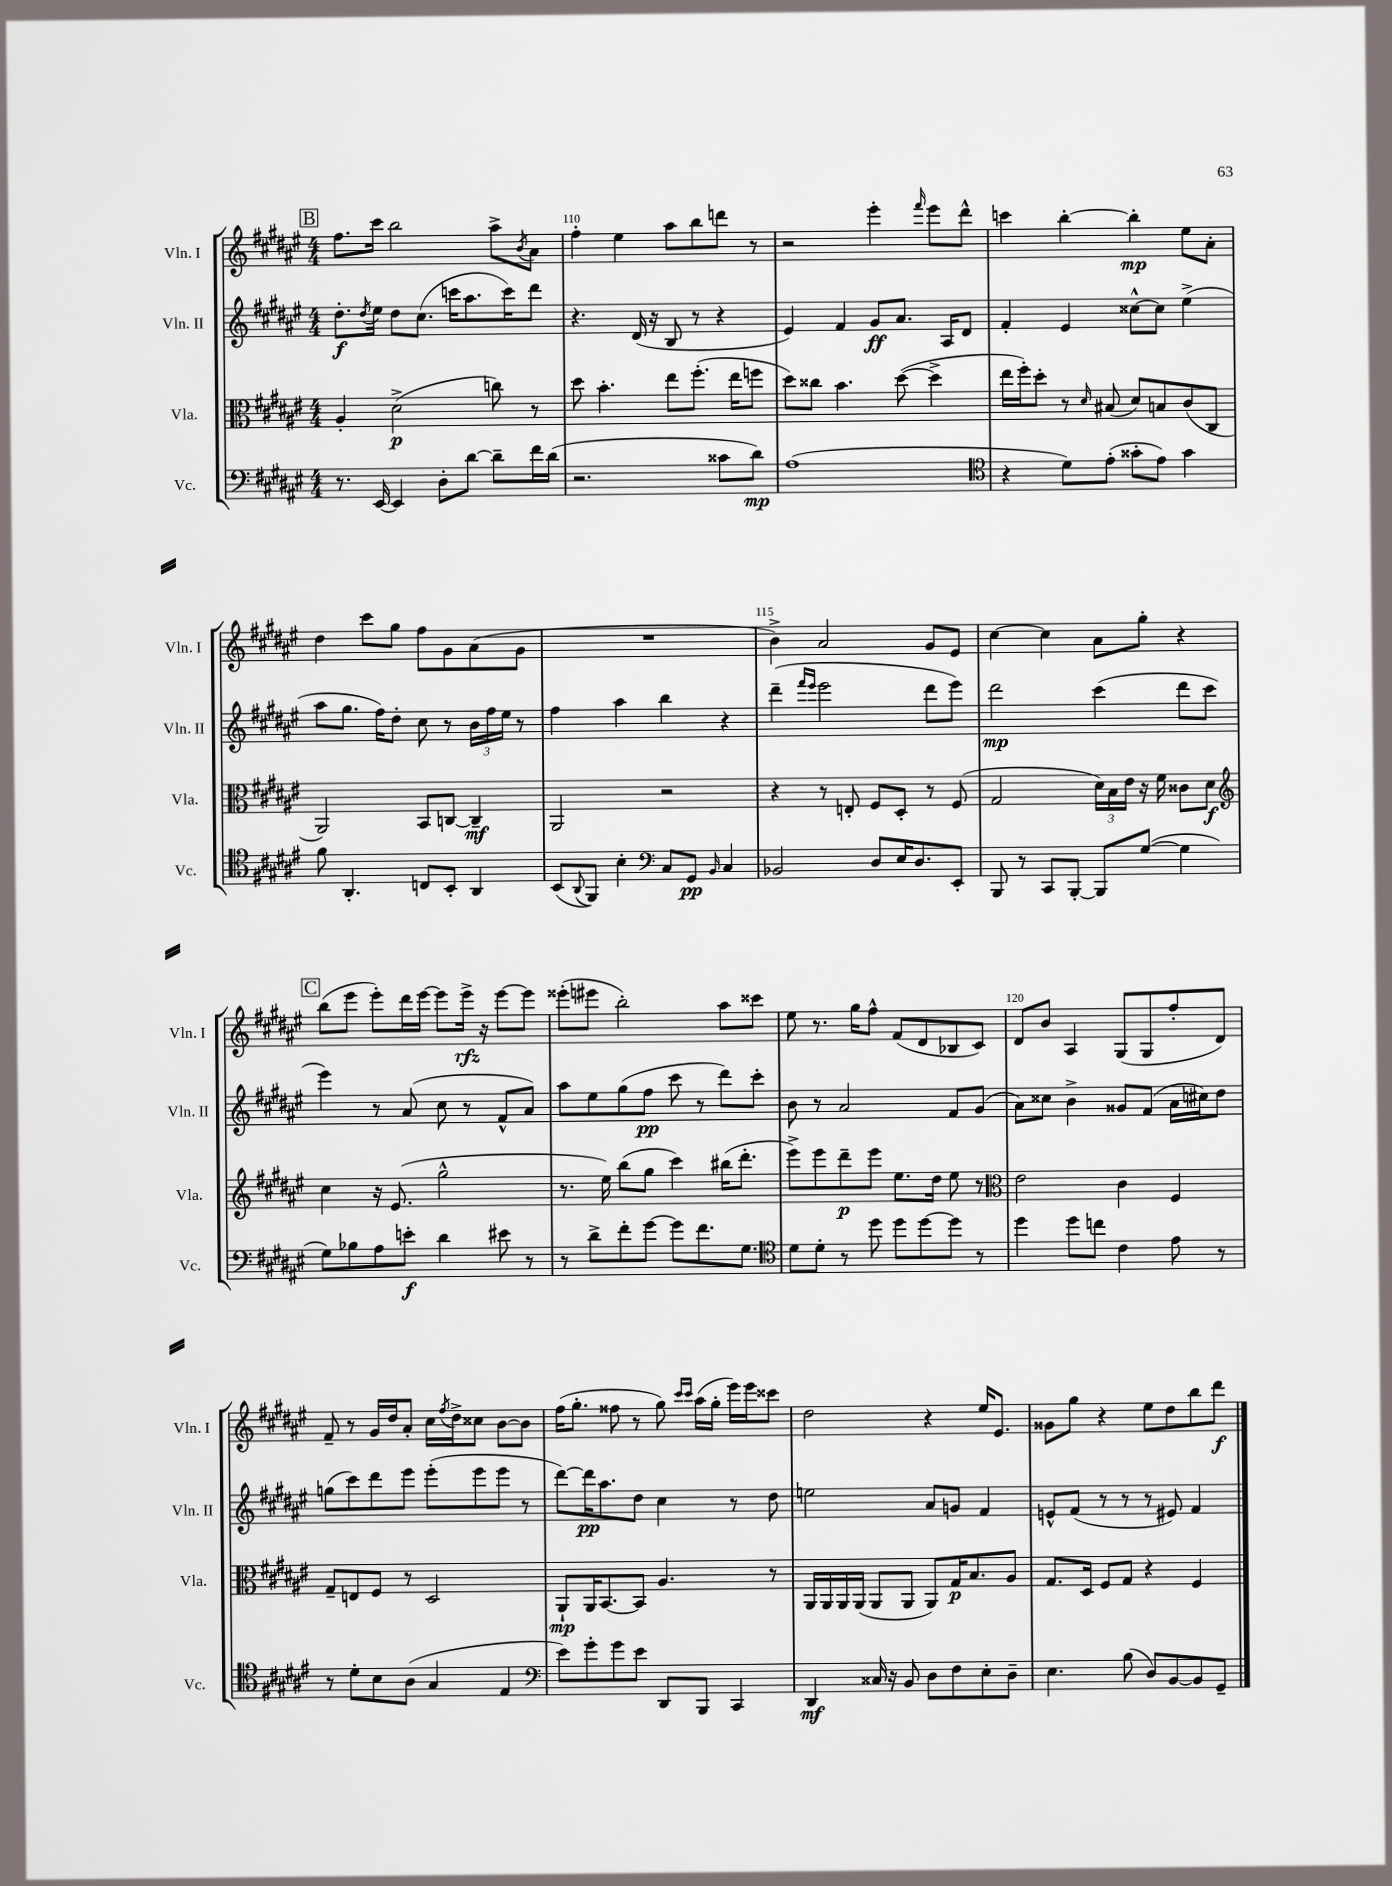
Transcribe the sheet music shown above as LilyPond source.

<<
\new StaffGroup <<
\new Staff = "s0" \with { instrumentName = "Vln. I" shortInstrumentName = "Vln. I" } {
    \clef treble \key fis \major \numericTimeSignature \time 4/4
    \mark \markup { \box "B" } fis''8. cis'''16 b''2 ais''8-> \acciaccatura { b'8 } ais'8 |
    fis''4-. eis''4 ais''8 b''8 d'''8 r8 |
    r2 eis'''4-. \grace { fis'''16 } eis'''8 dis'''8-^ |
    c'''4 b''4~-. b''4-.\mp eis''8 ais'8-. |
    dis''4 cis'''8 gis''8 fis''8 gis'8 ais'8( gis'8 |
    R1 |
    b'4->) ais'2 gis'8 eis'8 |
    cis''4~ cis''4 ais'8 gis''8-. r4 |
    \mark \markup { \box "C" } b''8( eis'''8 eis'''8-.) dis'''16 eis'''16~ eis'''8 eis'''16->\rfz r16 eis'''8~ eis'''8 |
    eisis'''8-.( eis'''8 b''2-.) ais''8 cisis'''8 |
    eis''8 r8. gis''16 fis''8-^ fis'8( dis'8 bes8 cis'8) |
    dis'8 b'8 ais4 gis8( gis8 fis''8-. dis'8) |
    fis'8-- r8 gis'16 dis''16 ais'8-. cis''16 \acciaccatura { fis''8 } dis''16-> cisis''8 b'8~ b'8 |
    fis''16( gis''8.-. fisis''8 r8 gis''8) \grace { cis'''16 cis'''16 } ais''16( gis''16-. eis'''16) eis'''16 cisis'''8 |
    dis''2 r4 eis''16 eis'8. |
    gisis'8 gis''8 r4 eis''8 dis''8 b''8 dis'''8\f \bar "|." |
}
\new Staff = "s1" \with { instrumentName = "Vln. II" shortInstrumentName = "Vln. II" } {
    \clef treble \key fis \major \numericTimeSignature \time 4/4
    \mark \markup { \box "B" } dis''8.-.\f \acciaccatura { dis''8 } eis''16 dis''8 cis''8.( c'''16 ais''8. c'''16) dis'''8 |
    r4. dis'16( r16 b8 r8 r4 |
    eis'4) fis'4 gis'8\ff ais'8. ais16 dis'8 |
    fis'4-. eis'4 cisis''8~-^ cisis''8 eis''4->( |
    ais''8 gis''8. fis''16) dis''8-. cis''8 r8 \tuplet 3/2 { b'16 fis''16 eis''16 } r8 |
    fis''4 ais''4 b''4 r4 |
    dis'''4--( \grace { fis'''16 eis'''16 } eis'''2 dis'''8 eis'''8) |
    dis'''2\mp cis'''4( dis'''8 cis'''8 |
    \mark \markup { \box "C" } eis'''4) r8 ais'8( cis''8 r8 fis'8-^ ais'8) |
    ais''8 eis''8 gis''8( fis''8\pp cis'''8 r8 dis'''8) cis'''8-. |
    b'8 r8 ais'2 fis'8 gis'8( |
    ais'8) cisis''8 b'4-> gisis'8 fis'8( ais'16 cis''16) dis''8 |
    g''8( cis'''8) dis'''8 eis'''8 eis'''8-.( eis'''8 eis'''8 r8 |
    dis'''8~) dis'''16\pp ais''8. dis''8 cis''4 r8 dis''8 |
    e''2 ais'8 g'8 fis'4 |
    e'8-^ fis'8( r8 r8 r8 eis'8) fis'4 \bar "|." |
}
\new Staff = "s2" \with { instrumentName = "Vla." shortInstrumentName = "Vla." } {
    \clef alto \key fis \major \numericTimeSignature \time 4/4
    \mark \markup { \box "B" } ais4-. dis'2->\p( c''8) r8 |
    dis''8 b'4.-. eis''8 fis''8.-.( eis''16 f''8 |
    dis''8) cisis''8 b'4. dis''8~( dis''4-> |
    eis''16 fis''16-.) dis''8-. r8 \grace { dis'16 } bis8( dis'8) b8 cis'8( cis8 |
    ais,2) b,8 c8~ c4--\mf |
    ais,2 r2 |
    r4 r8 e8-. fis8 dis8-. r8 fis8( |
    gis2 \tuplet 3/2 { dis'16) b16 eis'16 } r16 fis'16 cisis'8 dis'8\f |
    \mark \markup { \box "C" } \clef treble cis''4 r16 eis'8.( gis''2-^ |
    r8. eis''16) b''8( gis''8 cis'''4) bis''16( dis'''8.-. |
    eis'''8->) eis'''8 dis'''8--\p eis'''8 eis''8. dis''16 eis''8 r8 |
    \clef alto eis'2 cis'4 fis4 |
    gis8-- e8 fis8 r8 dis2 |
    ais,8-!\mp ais,16 b,8.~ b,8 ais4. r8 |
    ais,16 ais,16 ais,16 ais,16( ais,8 ais,8 ais,8) gis16\p b8. ais8 |
    gis8. dis16 fis8 gis8 r4 fis4 \bar "|." |
}
\new Staff = "s3" \with { instrumentName = "Vc." shortInstrumentName = "Vc." } {
    \clef bass \key fis \major \numericTimeSignature \time 4/4
    \mark \markup { \box "B" } r8. eis,16~ eis,4 dis8-. dis'8~ dis'8-- fis'16 dis'16( |
    r2. cisis'8 dis'8\mp) |
    ais1( |
    \clef tenor r4 dis'8) eis'8-.( gisis'8-. eis'8) gisis'4 |
    fis'8 ais,4.-. c8 b,8-. ais,4 |
    b,8( \appoggiatura { ais,8 } fis,8) b4-. \clef bass cis8 gis,8\pp \grace { b,16 } cis4 |
    bes,2 dis8 eis16 dis8. eis,8-. |
    b,,8 r8 cis,8 b,,8~-. b,,8 gis8~( gis4 |
    \mark \markup { \box "C" } gis8) bes8 ais8 e'8-.\f dis'4 eis'8 r8 |
    r8 dis'8-> fis'8-. gis'8~ gis'8 fis'8. gis8. |
    \clef tenor dis'8 dis'8-. r8 dis''8 dis''8 dis''8~ dis''8 r8 |
    dis''4 dis''8 c''8 cis'4 eis'8 r8 |
    r8 dis'8-. b8 ais8( gis4 eis4 |
    \clef bass eis'8) gis'8-. gis'8 eis'8 dis,8 b,,8 cis,4 |
    dis,4\mf cisis16 r16 b,8 dis8 fis8 eis8-. dis8-- |
    eis4. b8( dis8) b,8~ b,8 gis,8-- \bar "|." |
}
>>
>>
\layout { \context { \Score currentBarNumber = #109 \override BarNumber.break-visibility = ##(#f #t #t) barNumberVisibility = #(every-nth-bar-number-visible 5) } }
